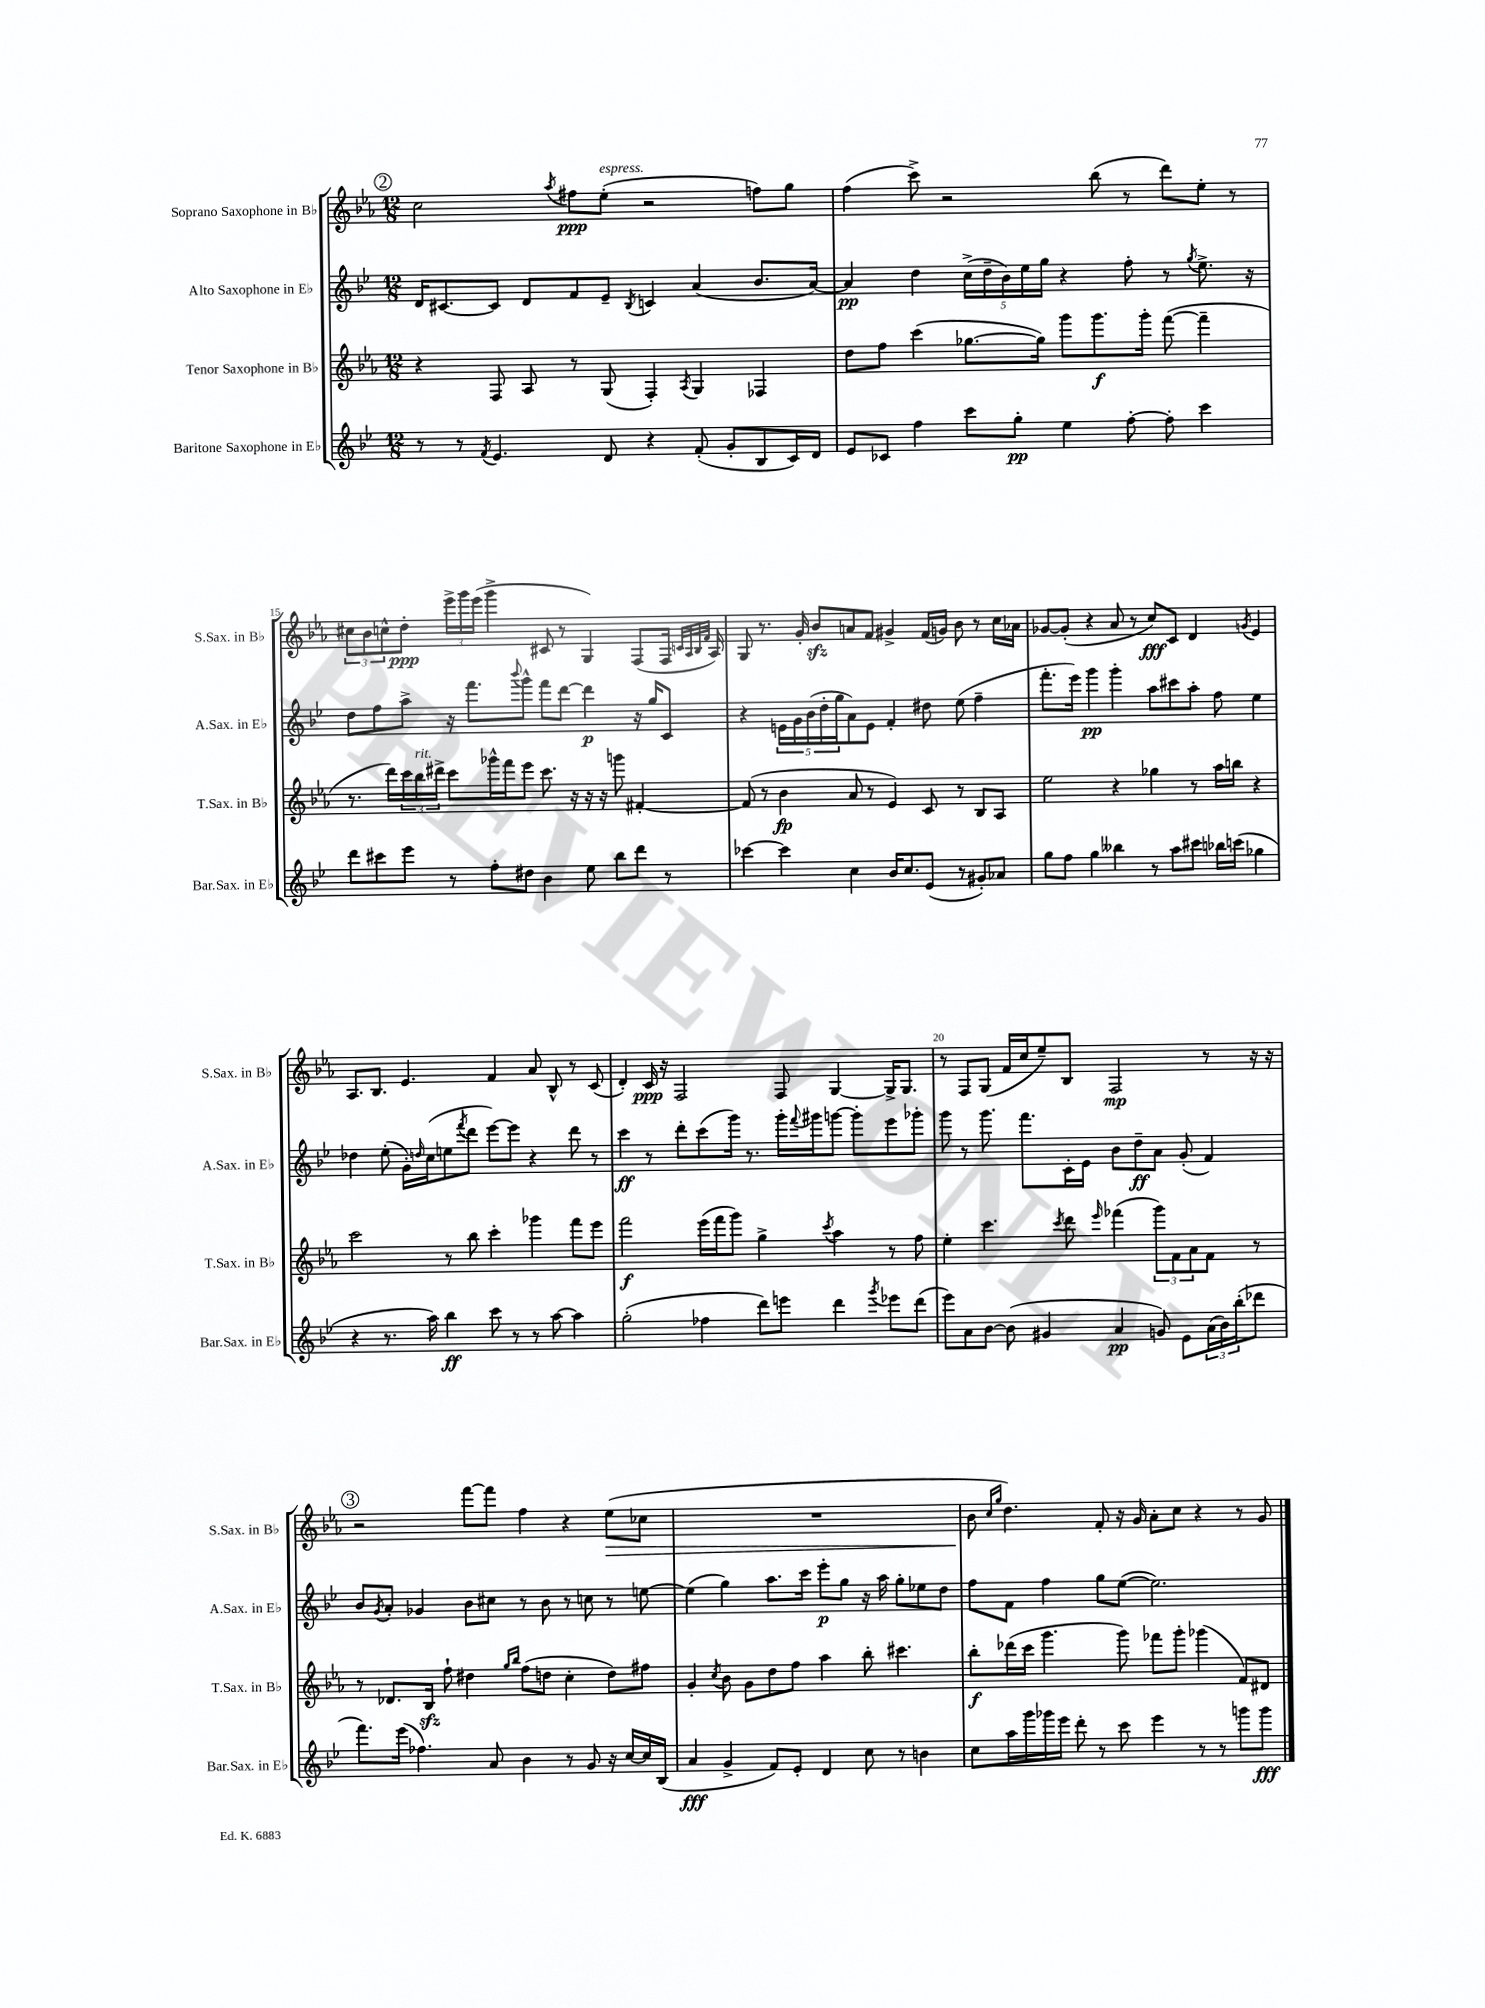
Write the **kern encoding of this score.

**kern	**kern	**kern	**kern
*staff4	*staff3	*staff2	*staff1
*clefG2	*clefG2	*clefG2	*clefG2
*k[b-e-]	*k[b-e-a-]	*k[b-e-]	*k[b-e-a-]
*M12/8	*M12/8	*M12/8	*M12/8
8r	4r	16d/LK	2cc\
.	.	[8.c#/	.
8r	.	.	.
8qf/	.	.	.
4.e-/	8F/	8c#/]J	.
.	8A-/	8d/L	.
.	.	.	8qaa-/
.	8r	8f/	8ff#\L
8d/	(8G/	8e-~/J	(8ee-'\J
.	.	8qB-/	.
4r	4F'/)	4c/	2r
.	8qA-/	.	.
(8f'/	4G/	(4a/	.
8g'/L	.	.	.
8B-/	4F-/	8.b-/L	8ff\L)
16c/L)	.	.	8gg\J
16d/JJ	.	[16a/Jk)	.
=	=	=	=
8e-/L	8dd\L	4a/]	(4ff\
8c-/J	8ff\J	.	.
4ff\	(4ccc\	4dd\	8ccc^\)
.	.	.	2r
8ccc\L	[8.gg-\L	(20cc^\LL	.
.	.	20dd~\	.
.	.	20b-\)	.
8gg'\J	.	.	.
.	.	20ee-\	.
.	16gg-\]Jk)	.	.
.	.	20gg\JJ	.
4ee-\	8ggg\L	4r	.
.	8.ggg\	.	(8bb-\
[8ff'\	.	8ff'\	8r
.	16ggg'\Jk	.	.
8ff'\]	([8fff\	8r	8ddd\L)
.	.	8qgg/	.
4ccc\	4fff~\]	8.ee-^\	8ee-'\J
.	.	.	8r
.	.	16r	.
=	=	=	=
8ddd\L	8.r	8dd\L	12cc#\L
.	.	.	12b-\
8ccc#\	.	8ff\	.
.	.	.	12cc^^\
.	16ddd\LL)	.	.
8eee-\J	24ccc\	8aa^\J	8dd'\J
.	24bb-\	.	.
.	24ddd#^\JJ	.	.
8r	8ccc\L	16r	24eee-^\LL
.	.	.	24ggg\
.	.	8.fff\L	.
.	.	.	(24eee-\JJ
8ff'\L	16ggg-^^\L	.	4ggg^\
.	16fff\J	.	.
.	.	8qqbbb-/	.
8dd#\J	8eee-\J	8ggg^^\J	.
4b-\	8.ccc\	8fff\L	8c#/
.	.	[8ddd\J	8r
.	16r	.	.
8ee-\	16r	4ddd\]	4G/)
.	16r	.	.
8bb-\L	8ggg\	.	.
8ddd\J	[4f#'/	16r	(8F/L
.	.	16gg/LK	.
8r	.	8c/J	16F/Jk
.	.	.	32qqc/LLL
.	.	.	32qqA-/
.	.	.	32qqB-/
.	.	.	32qqf/JJJ
.	.	.	16A-/)
=	=	=	=
[4ccc-\	(8f#/]	4r	8G/
.	8r	.	8.r
4ccc-\]	4b-\	20e\LL	.
.	.	20g\	.
.	.	.	16g'/
.	.	(20b-\	.
.	.	.	8b-/L
.	.	20dd'\	.
.	.	20gg\J	.
4cc\	8a-/	8a\)	8a/
.	8r	8e\J	8f/J
16b-/LK	4e-/)	4f'/	4g#^/
8.cc/	.	.	.
(8e-/J	8c/	8dd#\	(16f/LL
.	.	.	16g/JJ)
8r	8r	(8ee-\	8b-\
8g#'/L)	8B-/L	4ff~\	8r
8a-/J	8A-/J	.	16cc\LL
.	.	.	16a-\JJ
=	=	=	=
8gg\L	2ee-\	8.fff'\L	[8g-/L
8ff\J	.	.	(8g-'/]J
.	.	16eee-\Jk)	.
4gg\	.	4ggg\	4r
4bb--\	4r	4ggg'\	8a-/
.	.	.	8r
8r	4gg-\	8aa\L	8cc/L)
8aa\L	.	8ccc#\	8c/J
8ccc#\J	8r	8aa'\J	4d/
16bb-\LL	16aa-\LL	8ff\	.
(16ccc\JJ	16bb\JJ	.	.
.	.	.	8qg/
4gg-\	4r	4ee-\	4e-/
=	=	=	=
4r	2ccc\	4dd-\	8.A-/L
.	.	.	8.B-/J
8.r	.	(8ee-'\	.
.	.	16g'\LL)	4.e-/
.	.	16qqdd/	.
16aa\)	.	(16cc\J	.
4bb-\	8r	8ee\	.
.	.	8qfff/	.
.	8bb-\	8ddd\J	.
8ccc\	4ccc'\	[8eee-\L)	4f/
8r	.	8eee-\]J	.
8r	4ggg-\	4r	8a-/
[8aa\	.	.	8B-^^/
4aa\]	8fff\L	8ddd\	8r
.	8eee-\J	8r	(8c/
=	=	=	=
(2gg'\	2fff\	4ccc\	4d'/)
.	.	8r	16c/
.	.	.	16r
.	.	8ddd'\L	2F/
4ff-\	(16eee-\LL	(8ccc\	.
.	16fff\J	.	.
.	8ggg\J)	16ggg\Jk)	.
.	.	8.r	.
8ddd\L)	4gg^\	.	.
8eee\J	.	16ggg'\LL	8F/
.	.	8qqfff/	.
.	.	16ggg#\J	.
.	8qccc/	.	.
4ddd\	4aa-\	[8ggg\J	[4G/
.	.	8ggg'\]L	.
8qggg/	.	.	.
8eee-\L	8r	8eee-\	16G^/]LK
.	.	.	8.G/J
(8ddd\J	8ff\	8ggg-'\J	.
=	=	=	=
8eee-\L)	4ee-'\	8ggg\	8r
8a\	.	8r	8F/L
[8b-\J	4.ccc\	8.ggg\	(8G/J
(8b-\]	.	.	16f/LL
.	.	8.fff\L	16cc/J
4g#/	.	.	8ee-~/)
.	8qccc/	.	.
.	8ddd\	16c'\L	8B-/J
.	.	16e-\JJ	.
.	16qqeee-/	.	.
4a/	(4fff-\	8b-\L	2F/
.	.	8dd~\	.
8g/)	12ggg\L)	8a\J	.
.	12f\	.	.
8e-\L	.	(8g'/	.
.	12a-\	.	.
(24a\L	8f\J	4f/)	8r
24b-\)	.	.	.
(24bb-'\J	.	.	.
8ddd-\J	8r	.	16r
.	.	.	16r
=	=	=	=
8.fff\L)	8r	8b-/L	2r
.	.	8qg/	.
.	8.d-/L	8a'/J	.
(16eee-\Jk	.	.	.
4.ff-\)	.	4g-/	.
.	16B-/Jk	.	.
.	8ff`\	.	.
.	4dd#\	8b-\L	[8fff\L
8a/	.	8cc#\J	8fff\]J
.	16qqgg/LL	.	.
.	16qqbb-/JJ	.	.
4b-\	(8ff\L	8r	4ff\
.	8dd\J	8b-\	.
8r	4cc'\	8r	4r
8g/	.	8cc\	.
16r	8dd\L)	8r	(8ee-\L
[16cc/LL	.	.	.
16cc/]	8ff#\J	[8ee\	8cc-\J
(16B-/JJ	.	.	.
=	=	=	=
4a/	4g'/	(4ee\]	1.r
.	8qcc/	.	.
4g^/	8b-\	4gg\)	.
.	8g\L	.	.
8f/L)	8dd\	8.aa\L	.
8e-'/J	8ff\J	.	.
.	.	16ccc\Jk	.
4d/	4aa-\	8eee-'\L	.
.	.	8gg\J	.
8cc\	8bb-'\	16r	.
.	.	16aa\	.
8r	4.ccc#\	8gg'\L	.
4b\	.	8ee-\	.
.	.	8dd\J	.
=	=	=	=
8cc\L	8bb-'\L	8ff\L	8b-\
.	.	.	16qqcc/LL
.	.	.	16qqgg/JJ
16aa\L	(16ddd-\L	8f\J	4.dd\)
16ggg\	16ccc\JJ	.	.
16ggg-\	4.ggg\	4ff\	.
16eee-\JJ	.	.	.
8ddd'\	.	.	.
8r	.	8gg\L	8f'/
8ccc\	8ggg\)	([8ee-\J	16r
.	.	.	16g/
4eee-\	8fff-\L	2.ee-\])	8a-'\L
.	8ggg'\J	.	8cc\J
8r	(4ggg-\	.	4r
8r	.	.	.
8ggg\L	8f/L)	.	8r
8ggg\J	8d#/J	.	8g/
==	==	==	==
*-	*-	*-	*-
